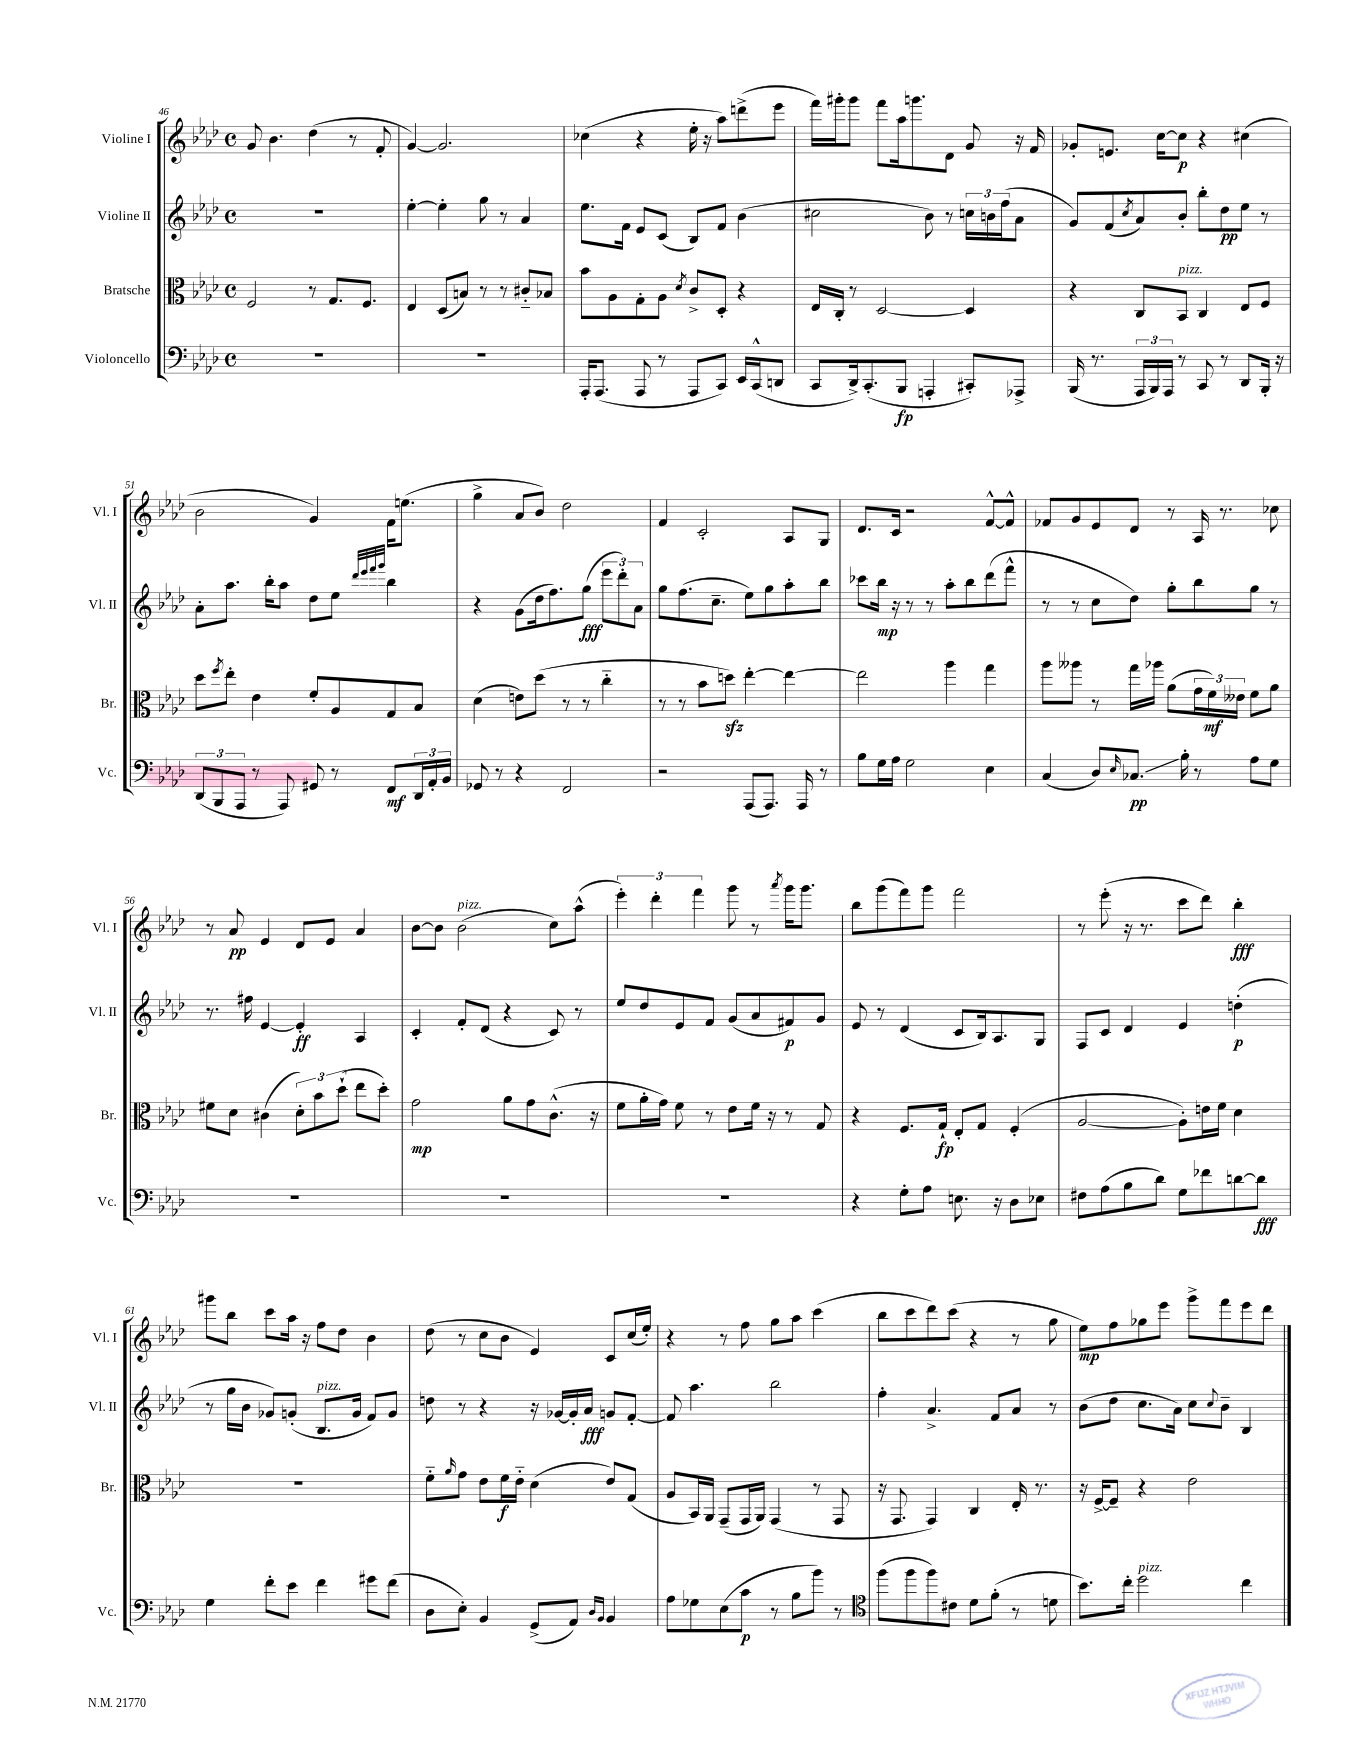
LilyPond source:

<<
\new StaffGroup <<
\new Staff = "s0" \with { instrumentName = "Violine I" shortInstrumentName = "Vl. I" } {
    \clef treble \key aes \major \defaultTimeSignature \time 4/4
    g'8 bes'4. des''4( r8 f'8-. |
    g'4~) g'2. |
    ces''4( r4 ees''16-. r16 aes''8) d'''8->( ees'''8 |
    f'''16) gis'''16-. gis'''8 f'''8 aes''16 g'''8. des'8 g'8 r16 f'16 |
    ges'8-. e'8. c''16~ c''8\p r4 cis''4( |
    bes'2 g'4) f'16 e''8.( |
    g''4-> aes'8 bes'8) des''2 |
    f'4 c'2-. aes8 g8 |
    des'8. c'16 r2 f'8~-^ f'8-^ |
    fes'8 g'8 ees'8 des'8 r8 aes16 r8. ces''8 |
    r8 aes'8\pp ees'4 des'8 ees'8 aes'4 |
    bes'8~ bes'8 bes'2^\markup { \italic "pizz." }( c''8) aes''8-^( |
    \tuplet 3/2 { ees'''4-.) des'''4-. f'''4 } g'''8 r8 \acciaccatura { aes'''8 } g'''16 g'''8. |
    bes''8 g'''8( f'''8) g'''8 f'''2 |
    r8 ees'''8-.( r16 r8. c'''8 des'''8) bes''4-.\fff |
    gis'''8 bes''8 c'''8 aes''16 r16 f''8 des''8 bes'4 |
    des''8( r8 c''8 bes'8 ees'4) c'8 c''16( ees''16-.) |
    r4 r8 f''8 g''8 aes''8 c'''4( |
    bes''8 c'''8 des'''8) c'''8( r4 r8 g''8 |
    ees''8\mp) f''8 ges''8 ees'''8 g'''8-> f'''8 ees'''8 des'''8 \bar "|." |
}
\new Staff = "s1" \with { instrumentName = "Violine II" shortInstrumentName = "Vl. II" } {
    \clef treble \key aes \major \defaultTimeSignature \time 4/4
    R1 |
    ees''4~-. ees''4-. g''8 r8 aes'4 |
    ees''8. f'16 ees'8 c'8( bes8) f'8 bes'4( |
    cis''2 bes'8) r8 \tuplet 3/2 { c''16 b'16 f''16( } aes'8 |
    g'8) f'8( \acciaccatura { c''8 } aes'8) bes'8-. bes''8-. des''8\pp ees''8 r8 |
    aes'8-. aes''8. bes''16-. aes''8 des''8 ees''8 \grace { des'''32 ees'''32 f'''32 g'''32 } bes''4 |
    r4 g'8( des''16 f''8.) g''8\fff( \tuplet 3/2 { ees'''8 des'''8-.) aes'8 } |
    g''8 f''8.( c''8.-- ees''8) g''8 aes''8-. bes''8 |
    ces'''8 bes''16\mp r16 r8 r8 aes''8-. bes''8 des'''8( f'''8-^ |
    r8 r8 c''8 des''8) g''8-. bes''8 g''8 r8 |
    r8. fis''16 ees'4~ ees'4-.\ff aes4 |
    c'4-. f'8-. des'8( r4 c'8) r8 |
    ees''8 des''8 ees'8 f'8 g'8( aes'8 fis'8\p) g'8 |
    ees'8 r8 des'4( c'8 bes16) aes8. g8 |
    f8 c'8 des'4 ees'4 d''4-.\p( |
    r8 g''16 bes'16 ges'8) g'8-.( bes8.^\markup { \italic "pizz." } g'16 f'8) g'8 |
    d''8 r8 r4 r16 ges'16~ ges'16-. aes'16\fff g'8 f'8~-. |
    f'8 aes''4. bes''2 |
    f''4-. aes'4.-> f'8 aes'8 r8 |
    bes'8( des''8 c''8. aes'16) c''8 \appoggiatura { c''8 } bes'8-- bes4 \bar "|." |
}
\new Staff = "s2" \with { instrumentName = "Bratsche" shortInstrumentName = "Br." } {
    \clef alto \key aes \major \defaultTimeSignature \time 4/4
    f2 r8 g8. f8. |
    ees4 des8( b8) r8 r8 cis'8-_ bes8 |
    bes'8 aes8 g8-. aes8 \acciaccatura { des'8 } c'8-> des8-. r4 |
    ees16 c16-. r8 des2~ des4 |
    r4 c8 bes,8^\markup { \italic "pizz." } c4 ees8 f8 |
    des''8 \acciaccatura { f''8 } ees''8-. ees'4 f'8-. aes8 g8 bes8 |
    des'4( e'8) des''8( r8 r8 c''4-_ |
    r8 r8 bes'8 d''8\sfz) ees''4~-. ees''4~ |
    ees''2 aes''4 g''4 |
    aes''8 aeses''8 r8 g''16 aes''16 aes'8( \tuplet 3/2 { g'16 f'16\mf) eeses'16 } f'8 aes'8 |
    fis'8 des'8 cis'4( \tuplet 3/2 { des'8-.) bes'8 des''8-!( } ees''8 des''8-.) |
    g'2\mp aes'8 g'8 c'8.-^( r16 |
    f'8 aes'16-. g'16) f'8 r8 ees'8 f'16 r16 r8 g8 |
    r4 f8. g16-!\fp ees8-. g8 f4-.( |
    aes2~ aes8-.) e'16 f'16 des'4 |
    R1 |
    f'8-_ \grace { aes'16 } g'8 ees'8 f'16\f ees'16-_ des'4( ees'8) g8( |
    aes8 bes,16) aes,16 g,8--( g,16 aes,16) g,4( r8 g,8 |
    r16 g,8. g,4) c4 ees16-. r8. |
    r16 f16~-> f8-- r4 ees'2 \bar "|." |
}
\new Staff = "s3" \with { instrumentName = "Violoncello" shortInstrumentName = "Vc." } {
    \clef bass \key aes \major \defaultTimeSignature \time 4/4
    R1 |
    R1 |
    aes,,16-. aes,,8.( aes,,8 r8 aes,,8 c,8) ees,16 c,16-^( d,8 |
    c,8 des,16->) c,8.-.( bes,,8\fp a,,4-. cis,8-.) aes,,8-> |
    bes,,16( r8. \tuplet 3/2 { aes,,16 bes,,16) aes,,16 } r8 c,8 r8 des,8 bes,,16-. r16 |
    \tuplet 3/2 { des,8( bes,,8 aes,,8 } r8 aes,,8) gis,8 r8 f,8\mf \tuplet 3/2 { des,16 aes,16-. bes,16 } |
    ges,8 r8 r4 f,2 |
    r2 aes,,8( aes,,8.) aes,,16 r8 |
    bes8 g16 aes16 g2 ees4 |
    c4( des8) \grace { ees16 } ces8.\glissando\pp bes16-. r8 aes8 g8 |
    R1 |
    R1 |
    R1 |
    r4 g8-. aes8 e8. r16 des8 ees8 |
    fis8 aes8( bes8 des'8) g8 fes'8 d'8~ d'8\fff |
    g4 f'8-. ees'8 f'4 gis'8 f'8( |
    des8 ees8-.) bes,4 g,8->( aes,8) \grace { des16 bes,16 } bes,4 |
    aes8 ges8 ees8( c'8\p r8 bes8 bes'8) r8 |
    \clef tenor f''8( f''8 f''8) cis'8 des'8 f'8-.( r8 d'8 |
    bes'8.) c''16-. des''2^\markup { \italic "pizz." } c''4 \bar "|." |
}
>>
>>
\layout { \context { \Score currentBarNumber = #46 } }
